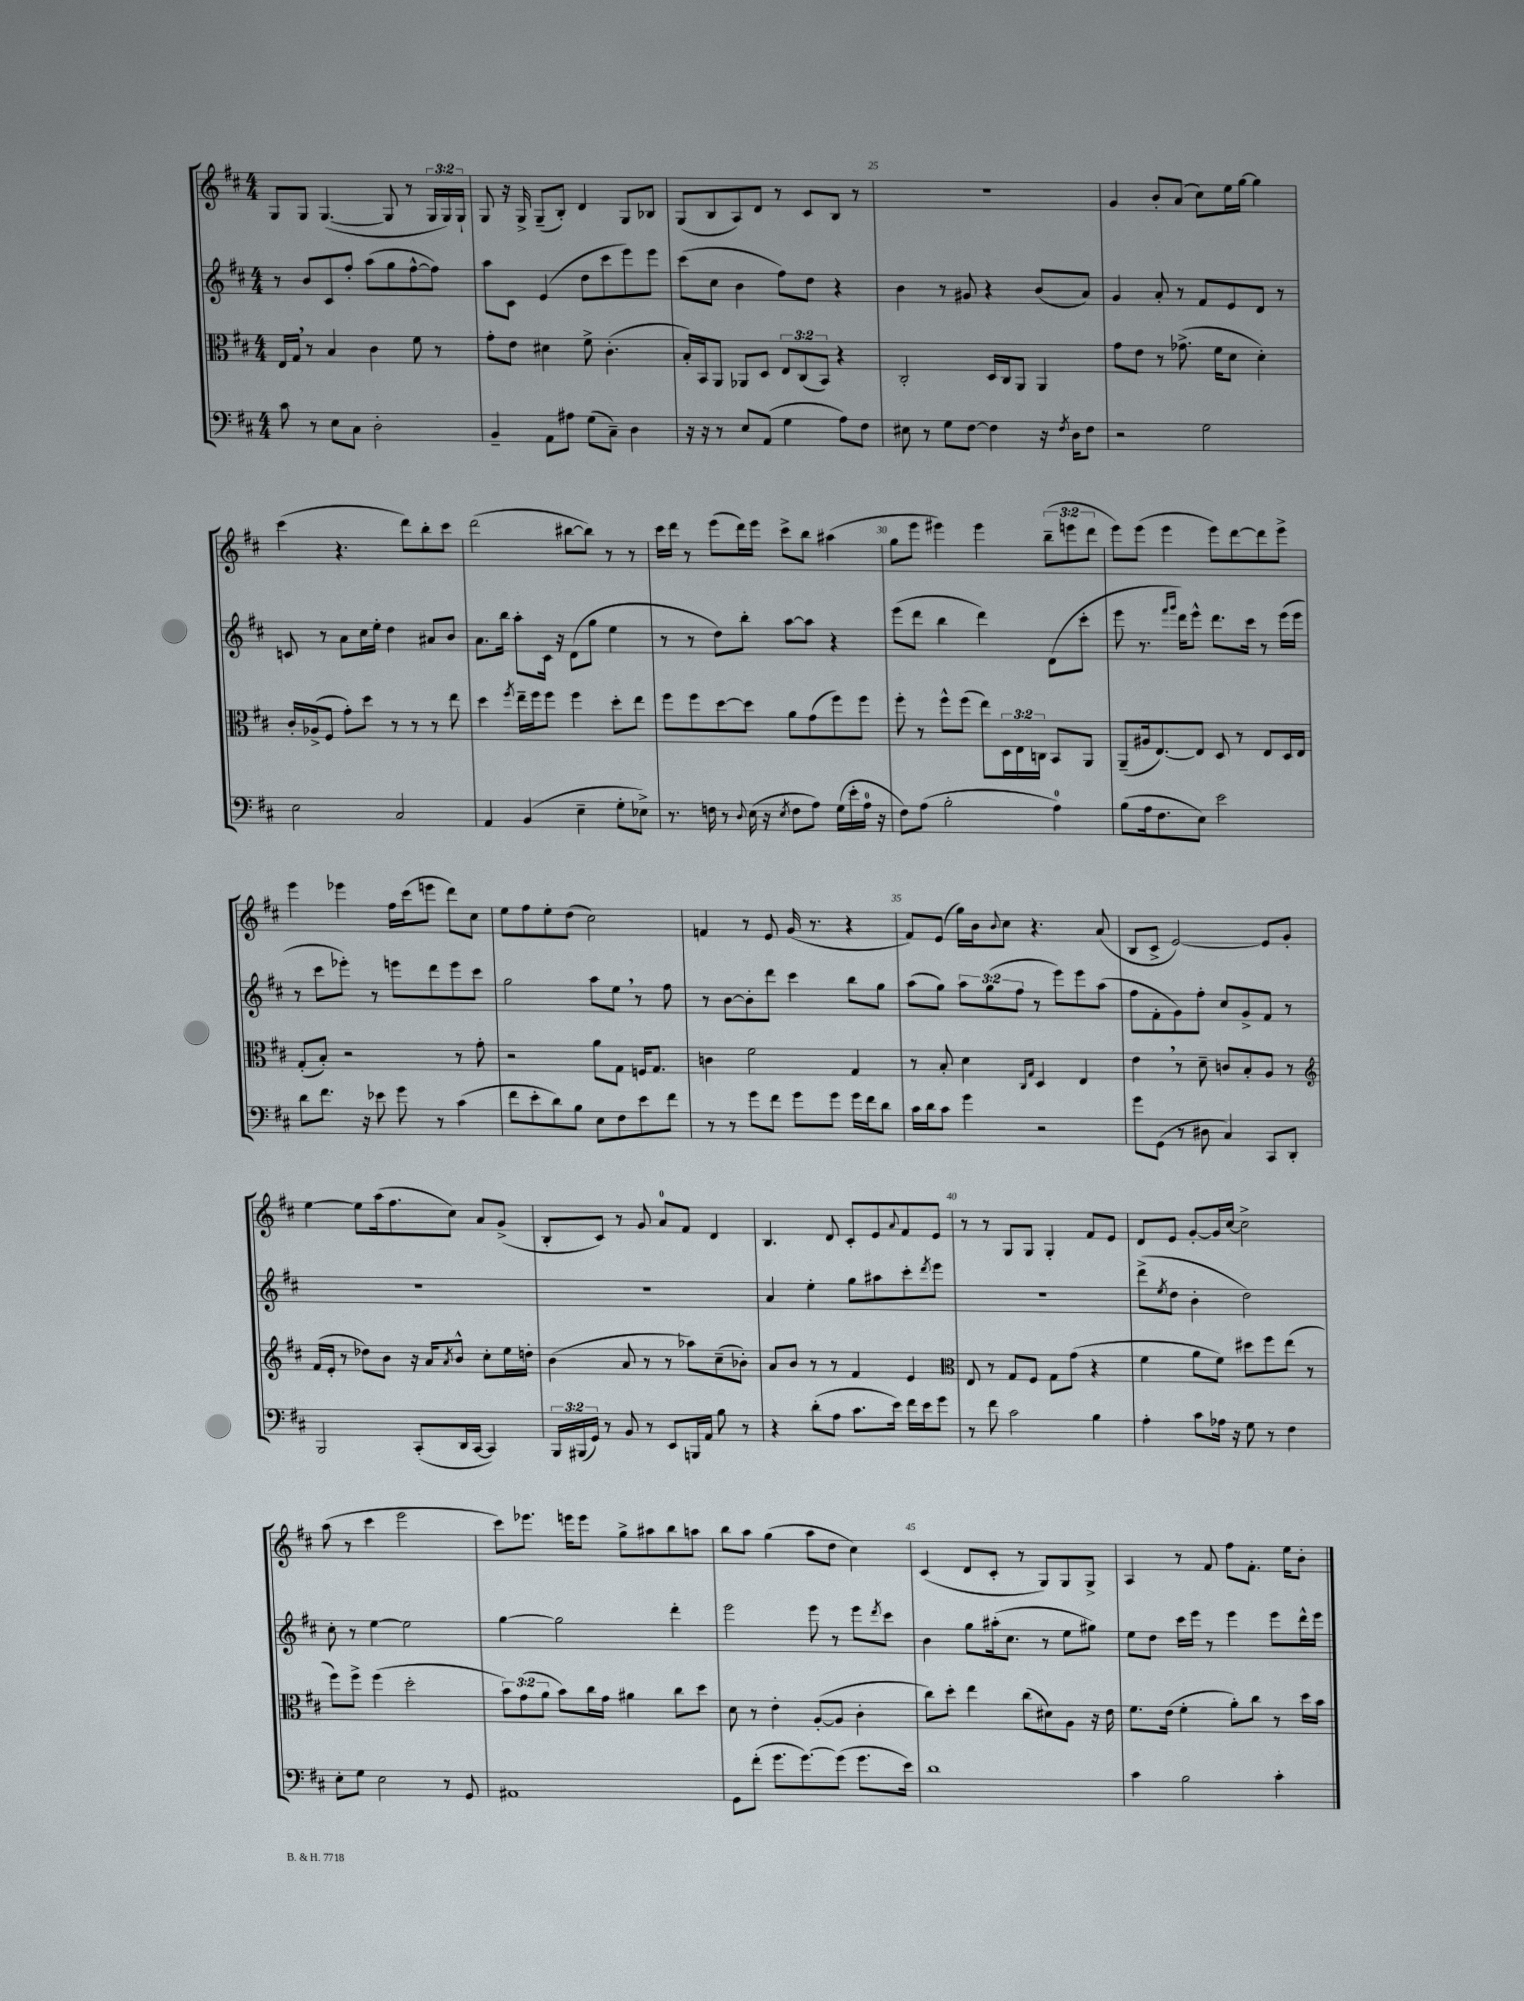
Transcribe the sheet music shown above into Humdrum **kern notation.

**kern	**kern	**kern	**kern
*staff4	*staff3	*staff2	*staff1
*clefF4	*clefC3	*clefG2	*clefG2
*k[f#c#]	*k[f#c#]	*k[f#c#]	*k[f#c#]
*M4/4	*M4/4	*M4/4	*M4/4
8c#	16E	8r	8G
.	16G	.	.
8r	8r	8b	8G
8E	4B	8c#	([4.G
8C#	.	8ff#'	.
2D'	4c#	(8aa	.
.	.	8gg	8G]
.	8f#	[8ff#^^	8r
.	8r	8ff#])	24G
.	.	.	24G)
.	.	.	24G`
=	=	=	=
4BB~	8g'	8aa	8G
.	8e	8c#	16r
.	.	.	16G^
8AA	4d#	(4e	(8G~
8A#	.	.	8B')
(8G	8f#^	8dd	4d
8C#~)	(4.c#'	8ccc#	.
4D	.	8eee)	8G
.	.	8eee	8B-
=	=	=	=
16r	16B')	(8ccc#	(8G
16r	16BB	.	.
8r	8AA	8cc#	8B
8E	8AA-	4b	8A)
(8AA	8D	.	8d
4G	12E	8ff#)	8r
.	(12C#	.	.
.	.	8dd	8c#
.	12BB)	.	.
8A)	4r	4r	8B
8F#	.	.	8r
=	=	=	=
8E#	2C#'	4b	1r
8r	.	.	.
8G	.	8r	.
[8F#	.	8g#	.
4F#]	16D	4r	.
.	16C#	.	.
.	8AA	.	.
16r	4AA	(8b	.
8qF#	.	.	.
16D	.	.	.
8F#	.	8a)	.
=	=	=	=
2r	8g	4g	4g
.	8e	.	.
.	8r	8a'	8b'
.	(8.g-^	8r	(8a
2G	.	8f#	8cc#)
.	16f#	.	.
.	8d	8e	16ee
.	.	.	[16gg
.	4d')	8d	4gg]
.	.	8r	.
=	=	=	=
2E	16c#'	8c	(4ccc#
.	(16A-^	.	.
.	8F#	8r	.
.	8g')	8a	4.r
.	8dd	16cc#	.
.	.	16ee'	.
2C#	8r	4dd	.
.	8r	.	8ddd)
.	8r	8a#	8bb'
.	8ee	8b	8ccc#
=	=	=	=
4AA	4dd	8.a	(2ddd
.	.	16bb	.
.	8qff#	.	.
(4BB	16ee~	8aa'	.
.	16ff#	.	.
.	8ff#	16c#	.
.	.	16r	.
4E~	4ff#	(8d	[8bb#
.	.	8gg	8bb#])
8G'	8dd'	4ee	8r
8E-^)	8ee	.	8r
=	=	=	=
8.r	8ff#	8r	16ccc#
.	.	.	16ddd
.	8ff#	8r	8r
16F	.	.	.
8r	[8dd	8dd)	(8eee
8qqD	.	.	.
(16E	8dd]	8bb'	16ddd)
16r	.	.	16eee
8qE	.	.	.
8F	8a	[8aa	8ccc#^
8A)	(8g	8aa]	8bb
(16G	8ff#)	4r	(4aa#
16e'	.	.	.
16A	8ff#	.	.
16r	.	.	.
=	=	=	=
8F#)	8ff#'	(8eee	8gg
(8A	8r	8ddd	8eee
2B'	8ff#^^	4bb	4eee#)
.	(8ff#	.	.
.	8ee)	4ddd)	4eee#
.	24D	.	.
.	24E	.	.
.	24C	.	.
4A)	8BB	(8d	(12bb~
.	.	.	12eee
.	8AA	8ccc#'	.
.	.	.	12ddd
=	=	=	=
(8B	(8AA~	8eee	8eee)
16A	16A#	8.r	(8eee
8.F#	[8.E)	.	.
.	.	.	4eee
.	.	16qqfff#	.
.	.	16qqggg	.
.	.	16ddd)	.
8E)	8E]	8eee^^	.
2e	8D	8.ddd	8eee)
.	8r	.	[8ddd
.	.	16ccc#	.
.	8E	8r	8ddd]
.	16D	(16eee	8eee^
.	16E	16eee	.
=	=	=	=
8d	(8G'	8r	4eee
8.f#	8B')	8ccc#	.
.	2r	8eee-')	4eee-
16r	.	.	.
8e-	.	8r	.
8g	.	8eee	16ff#
.	.	.	(16ccc#
8r	.	8ddd	8eee
(4c#	8r	8eee	8ddd)
.	8g'	8ccc#	8cc#
=	=	=	=
8f#	2r	2gg	8ee
8e'	.	.	8ff#
8d)	.	.	8ee'
8B	.	.	(8dd
8E	8a	8aa	2cc#)
8F#	8G	8ee	.
8e	16F	8r	.
.	8.G	.	.
8f#	.	8ff#	.
=	=	=	=
8r	4c	8r	4f
8r	.	[8b	.
8g	2f#	8b']	8r
8f#	.	8ddd	8e
8g	.	4ccc#	(16g
.	.	.	8.r
8g	.	.	.
16g	4G	8bb	4r
16f#	.	.	.
8d	.	8gg	.
=	=	=	=
16c#	8r	(8aa	8f#)
16d	.	.	.
8c#	8B'	8gg)	(8e
4g	4d	12aa	16gg)
.	.	.	16b
.	.	(12gg	.
.	.	.	8qqb
.	.	.	8cc#
.	.	12ff#	.
.	16qqC#	.	.
.	16qqG	.	.
2r	4D	8r	4.r
.	.	8eee)	.
.	4E	8eee	.
.	.	(8aa	(8a
=	=	=	=
8g	4e	8ff#	8B
(8GG	.	8f#'	8c#^
8r	8r	8g)	[2e)
8D#	8d~	8ff#'	.
4C#)	8c	8cc#	.
.	8B'	8g^	.
8CC#	8A	8f#	8e]
8DD'	8r	8r	8g'
=	=	=	=
*	*clefG2	*	*
2BBB	(16f#	1r	[4ee
.	16e'	.	.
.	8r	.	.
.	8dd-)	.	8ee]
.	8b	.	(16aa
.	.	.	8.ff#
(8CC#'	16r	.	.
.	16a	.	.
.	8qa	.	.
16DD	8b^^	.	8cc#)
[16CC#	.	.	.
4CC#])	8cc#'	.	8a
.	16ee	.	(8g^
.	16dd'	.	.
=	=	=	=
24BBB	(4b	1r	8B'
(24BBB#	.	.	.
24GG)	.	.	.
8r	.	.	8c#)
8BB	8a	.	8r
8r	8r	.	8g
8EE	8r	.	8a
16BBB	8aa-)	.	8f#
16AA	.	.	.
8B	(8cc#~	.	4d
8r	8b-')	.	.
=	=	=	=
4r	8a	4a	4.B
.	8b	.	.
(8d'	8r	4ee'	.
8A	8r	.	8d
8.c#	4f#	8gg	8c#'
.	.	8aa#	8e
16e)	.	.	.
.	.	.	8qqa
16f#	4e	8ccc#'	8f#
16e	.	.	.
.	.	8qddd	.
8g	.	8eee	8e
=	=	=	=
*	*clefC3	*	*
8r	8E	1r	8r
8f#	8r	.	8r
2c#	8G	.	8G
.	8F#	.	8G
.	8G	.	4G'
.	(8g	.	.
4B	4r	.	8f#
.	.	.	8e
=	=	=	=
4A'	4f#	(8ddd^	8d
.	.	8qee	.
.	.	8dd	8e
8c#	8a	4b'	[8g'
16A-	8f#)	.	16g]
16r	.	.	[16cc#
8G	8dd#	2dd)	2cc#^]
8r	8ff#	.	.
4F#	(8ee	.	.
.	8r	.	.
=	=	=	=
8E'	8ff#)	8cc#'	(8aa
8G	8ff#^	8r	8r
2E	(4ff#	[4ee	4ccc#
.	2dd'	2ee]	2eee
8r	.	.	.
8GG	.	.	.
=	=	=	=
1AA#	12b)	[4gg	8ccc#)
.	(12g	.	.
.	.	.	8.eee-
.	12a	.	.
.	8b)	2gg]	.
.	.	.	16eee
.	16cc#	.	8eee
.	16g	.	.
.	4a#	.	8gg^
.	.	.	8aa#
.	8cc#	4ddd'	8bb
.	8dd	.	8aa
=	=	=	=
8GG	8d	2eee	8bb
(8f#'	8r	.	8aa
8.g	4e'	.	(4gg
[8.g)	.	.	.
.	([8A'	8eee	8aa
(8g]	8A]	8r	8dd
8.g	4c#'	8eee	4cc#)
.	.	8qddd	.
.	.	8ccc#	.
16e)	.	.	.
=	=	=	=
1d	8cc#)	4b	(4c#
.	8dd'	.	.
.	4ee	8gg	8d
.	.	(16aa#'	8c#'
.	.	8.cc#	.
.	(8cc#	.	8r
.	8d#)	8r	8G)
.	8A	8ee	8G
.	16r	8gg#)	8G^
.	16e	.	.
=	=	=	=
4c#	8.f#	8ee	4A
.	.	8dd	.
.	(16e	.	.
2B	4f#'	16ccc#	8r
.	.	16eee	.
.	.	8r	8f#
.	8a')	4eee	8ff#
.	8cc#	.	8.f#'
4c#'	8r	8eee	.
.	.	.	16ee
.	16dd	16ddd^^	8b'
.	16b	16eee	.
==	==	==	==
*-	*-	*-	*-
